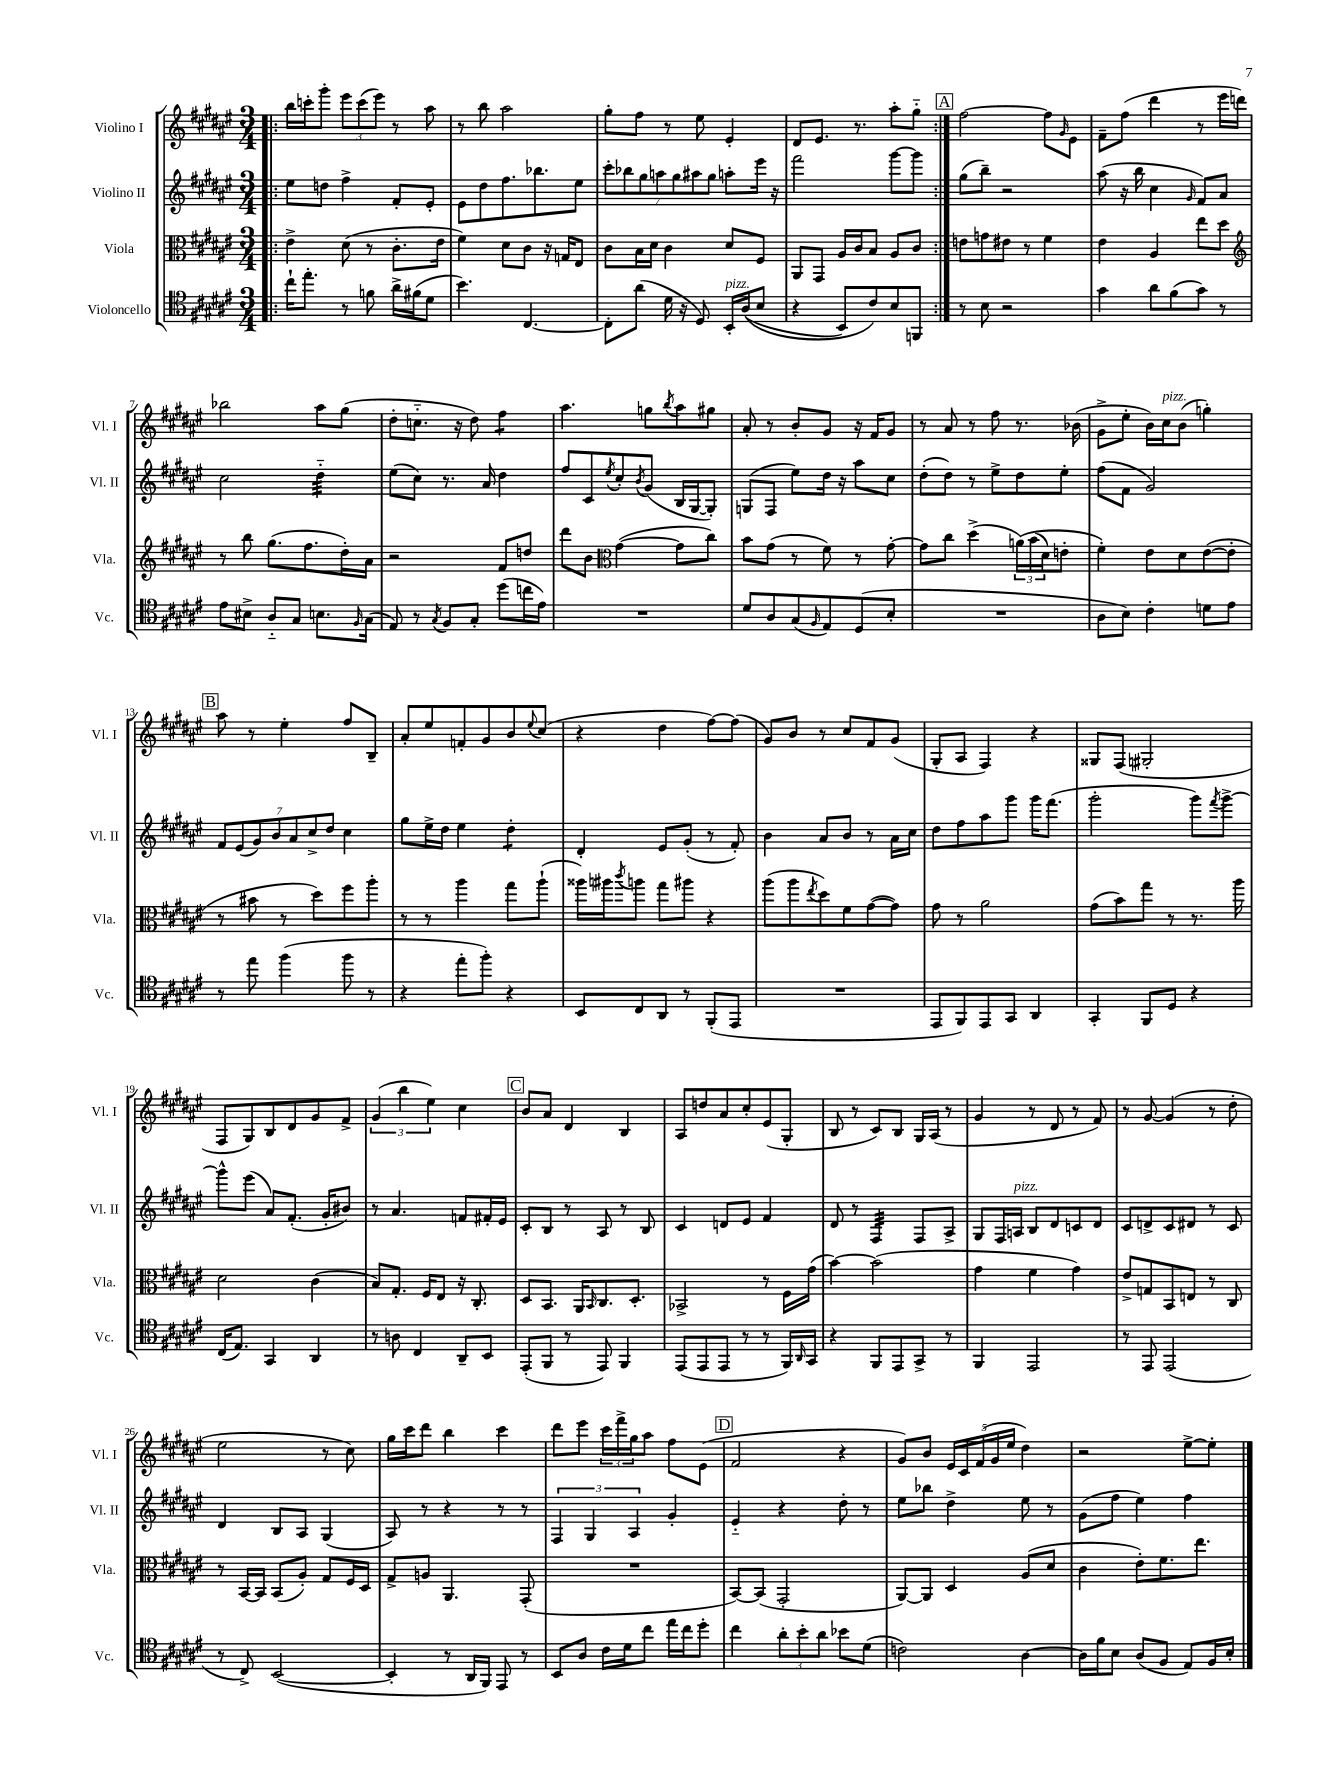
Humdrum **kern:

**kern	**kern	**kern	**kern
*staff4	*staff3	*staff2	*staff1
*clefC4	*clefC3	*clefG2	*clefG2
*k[f#c#g#d#a#e#]	*k[f#c#g#d#a#e#]	*k[f#c#g#d#a#e#]	*k[f#c#g#d#a#e#]
*M3/4	*M3/4	*M3/4	*M3/4
=!|:	=!|:	=!|:	=!|:
16cc#`	4e#^	8ee#	16bb
8.ee#'	.	.	16ccc'
.	.	8dd	8ggg#'
8r	(8d#	4ff#^	12eee#
.	.	.	(12ccc
8f	8r	.	.
.	.	.	12eee#)
16a#^	8.c#'	8f#'	8r
(16f#	.	.	.
8d#	.	8e#'	8aa#
.	16e#	.	.
=	=	=	=
4.b)	4f#)	8e#	8r
.	.	8dd#	8bb
.	8d#	8.ff#	2aa#
[4.C#	8c#	.	.
.	.	8.bb-	.
.	16r	.	.
.	16G	.	.
.	8E#	8ee#	.
=	=	=	=
8C#']	8c#	14ccc#'	8gg#'
.	.	14bb-	.
(8a#	16B	.	8ff#
.	.	14gg#	.
.	16d#	.	.
.	.	14aa	.
16d#	4c#	.	8r
.	.	14gg#	.
16r	.	.	.
.	.	14aa#	.
8D#)	.	.	8ee#
.	.	14gg#	.
16BB'	8d#	8aa'	4e#'
&((16A#	.	.	.
8B	8F#	16eee#	.
.	.	16r	.
=	=	=	=
4r	8AA#	2fff#	8d#
.	8GG#	.	8.e#
8BB)	16A#	.	.
.	16c#	.	8.r
8c#&)	8B	.	.
8B	8A#	[8ggg#	8aa#'
8FF	8c#	8ggg#]	8gg#'~
=:|!	=:|!	=:|!	=:|!
8r	8e	(8gg#	[2ff#
8B	8g	8bb~)	.
2r	8e#	2r	.
.	8r	.	.
.	4f#	.	8ff#]
.	.	.	16qqg#
.	.	.	8e#
=	=	=	=
4g#	4e#	(8aa#	8f#~
.	.	16r	(8ff#
.	.	16bb	.
8a#	4A#	4cc#	4ddd#
(8f#	.	.	.
.	.	16qqg#	.
8g#)	8ee#	8f#)	8r
8r	8dd#	8a#	16eee#
.	.	.	16ddd)
=	=	=	=
*	*clefG2	*	*
8e#	8r	2cc#	2bb-
8B#^	8bb	.	.
8A#'~	(8.gg#	.	.
8G#	.	.	.
.	8.ff#	.	.
8.B	.	4dd#'~	8aa#
.	16dd#')	.	(8gg#
16qqF#	.	.	.
(16G#	16a#	.	.
=	=	=	=
8E#)	2r	(8ee#	8dd#'
8r	.	8cc#)	8.cc'~
8qG#	.	.	.
8F#	.	8.r	.
.	.	.	16r
8G#'	.	.	8dd#)
.	.	16a#	.
(8dd#	8f#	4dd#	4ff#
16cc	8dd	.	.
16e#)	.	.	.
=	=	=	=
2.r	8ddd#	8ff#	4.aa#
.	8b	8c#	.
*	*clefC3	*	*
.	.	8qee#	.
.	([4g#	8cc#'	.
.	.	8qb	.
.	.	(8g#	8gg
.	.	.	8qbb
.	8g#]	16B	8aa#
.	.	[16G#	.
.	8cc#)	8G#'])	8gg#
=	=	=	=
8d#	8b	(8G	8a#'
8A#	(8g#	8F#	8r
(8G#	8r	8ee#)	8b'
16qqF#	.	.	.
8E#)	8f#)	16dd#	8g#
.	.	16r	.
(8D#	8r	8aa#	16r
.	.	.	16f#
8B'	[8g#'	8cc#	8g#
=	=	=	=
2.r	8g#]	(8dd#'	8r
.	8cc#	8dd#)	8a#
.	(4dd#^	8r	8r
.	.	8ee#^	8ff#
.	&(24a)	8dd#	8.r
.	(24b	.	.
.	24d#)	.	.
.	8e'	8ee#'	.
.	.	.	(16b-
=	=	=	=
8A#	4f#'&)	(8ff#	8g#^
8B)	.	8f#	8ee#'
4c#'	8e#	2g#)	16b)
.	.	.	16cc#
.	8d#	.	(8b
8d	([8e#	.	4gg')
8e#	8e#']	.	.
=	=	=	=
8r	8r	14f#	8aa#
.	.	(14e#	.
8ee#	8b#	.	8r
.	.	14g#)	.
.	.	14b	.
(4ff#	8r	.	4ee#'
.	.	14a#	.
.	.	14cc#^	.
.	8dd#)	.	.
.	.	14dd#	.
8ff#	8ff#	4cc#	8ff#
8r	8aa#'	.	8B~
=	=	=	=
4r	8r	8gg#	8a#'
.	8r	16ee#^	8ee#
.	.	16dd#	.
8ee#'	4aa#	4ee#	8f'
8ff#')	.	.	8g#
4r	8gg#	4dd#'	8b
.	.	.	8qqee#
.	(8aa#`	.	(8cc#
=	=	=	=
8BB	16aa##)	4d#'	4r
.	16aa#	.	.
.	8qccc#	.	.
8C#	8aa	.	.
8AA#	8gg#	8e#	4dd#
8r	8aa#	(8g#'	.
(8FF#'	4r	8r	[8ff#)
8EE#	.	8f#')	(8ff#]
=	=	=	=
2.r	(8aa#	4b	8g#)
.	8aa#	.	8b
.	8qee#	.	.
.	8dd#)	8a#	8r
.	8f#	8b	8cc#
.	([8g#	8r	8f#
.	8g#])	16a#	(8g#
.	.	16cc#	.
=	=	=	=
8EE#	8g#	8dd#	8G#'
8FF#)	8r	8ff#	8A#
8EE#	2a#	8aa#	4F#)
8GG#	.	8ggg#	.
4AA#	.	16ggg#	4r
.	.	(8.fff#	.
=	=	=	=
4GG#'	(8g#	2ggg#'	8G##
.	8b)	.	(8F#
8FF#	8gg#	.	2G#'
8D#	8r	.	.
4r	8.r	8ggg#)	.
.	.	8qfff#	.
.	.	[8ggg#^	.
.	16aa#	.	.
=	=	=	=
(16C#	2d#	8ggg#^^]	8F#
8.E#)	.	.	.
.	.	(8eee#	8G#)
4GG#	.	8a#)	8B
.	.	(8.f#'	8d#
4AA#	(4c#	.	8g#
.	.	16g#'	.
.	.	8b#)	8f#^
=	=	=	=
8r	8B)	8r	(6g#
8A	8.G#'	4.a#	.
.	.	.	6bb
4C#	.	.	.
.	16F#	.	.
.	.	.	6ee#)
.	8E#	.	.
8AA#~	16r	8f	4cc#
.	8.C#'	.	.
8BB	.	16f#'	.
.	.	16e#	.
=	=	=	=
(8EE#'	8D#	8c#'	8b
8FF#	8.BB	8B	8a#
8r	.	8r	4d#
.	16AA#	.	.
.	16qqBB	.	.
8EE#)	8.C#	8A#	.
4FF#	.	8r	4B
.	8.D#'	.	.
.	.	8B	.
=	=	=	=
(8EE#	2BB-^	4c#	8A#
8EE#	.	.	8dd
8EE#	.	8d	8a#
8r	.	8e#	8cc#'
8r	8r	4f#	(8e#
16FF#)	16F#	.	8G#'
16qqAA#	.	.	.
16GG#	(16g#	.	.
=	=	=	=
4r	[4b)	8d#	8B
.	.	8r	8r
8FF#	(2b]	4F#	8c#)
8EE#	.	.	8B
8GG#^	.	8F#	16G#
.	.	.	(16A#
8r	.	8A#^	8r
=	=	=	=
4FF#	4g#	8G#	4g#
.	.	16F#	.
.	.	16A	.
2EE#	4f#	8B	8r
.	.	8d#	8d#
.	4g#)	8c	8r
.	.	8d#	8f#)
=	=	=	=
8r	8e#^	8c#	8r
8EE#	8G	8d^	[8g#
(2EE#	8BB	8c#	(4g#]
.	8E	8d#	.
.	8r	8r	8r
.	8C#	8c#	8dd#'
=	=	=	=
8r	8r	4d#	2ee#
8C#^)	[16BB	.	.
.	16BB]	.	.
([2BB	(8BB	8B	.
.	8A#')	8A#	.
.	8G#	(4G#	8r
.	16F#	.	8cc#)
.	16D#	.	.
=	=	=	=
4BB']	8G#^	8A#)	16gg#
.	.	.	16ccc#
.	8A	8r	8ddd#
8r	4.AA#	4r	4bb
16AA#	.	.	.
16FF#)	.	.	.
8EE#	.	8r	4ccc#
8r	(8GG#'	8r	.
=	=	=	=
8BB	2.r	6F#	8ddd#
8A#	.	.	8eee#
.	.	6G#	.
16c#	.	.	24ccc#
.	.	.	24fff#^
16d#	.	.	.
.	.	6A#	24gg#
8cc#	.	.	8aa#
16ee#	.	4g#'	8ff#
16cc#	.	.	.
8dd#'	.	.	(8e#
=	=	=	=
4cc#	[8BB)	4e#'~	2f#
.	(8BB]	.	.
12a#'	2GG#'	4r	.
12b'	.	.	.
12a#	.	.	.
8b-	.	8dd#'	4r
(8d#	.	8r	.
=	=	=	=
2c)	[8AA#)	8ee#	8g#)
.	8AA#]	8bb-	8b
.	4D#	4dd#^	20e#
.	.	.	20c#
.	.	.	(20f#
.	.	.	20g#
.	.	.	20ee#
[4A#	(8A#	8ee#	4dd#)
.	8d#	8r	.
=	=	=	=
16A#]	4c#	(8g#	2r
16f#	.	.	.
8B	.	8ff#	.
(8A#	8e#')	4ee#)	.
8F#	8.f#	.	.
8E#)	.	4ff#	[8ee#^
.	8.ee#	.	.
16F#	.	.	8ee#']
16B'	.	.	.
==	==	==	==
*-	*-	*-	*-
